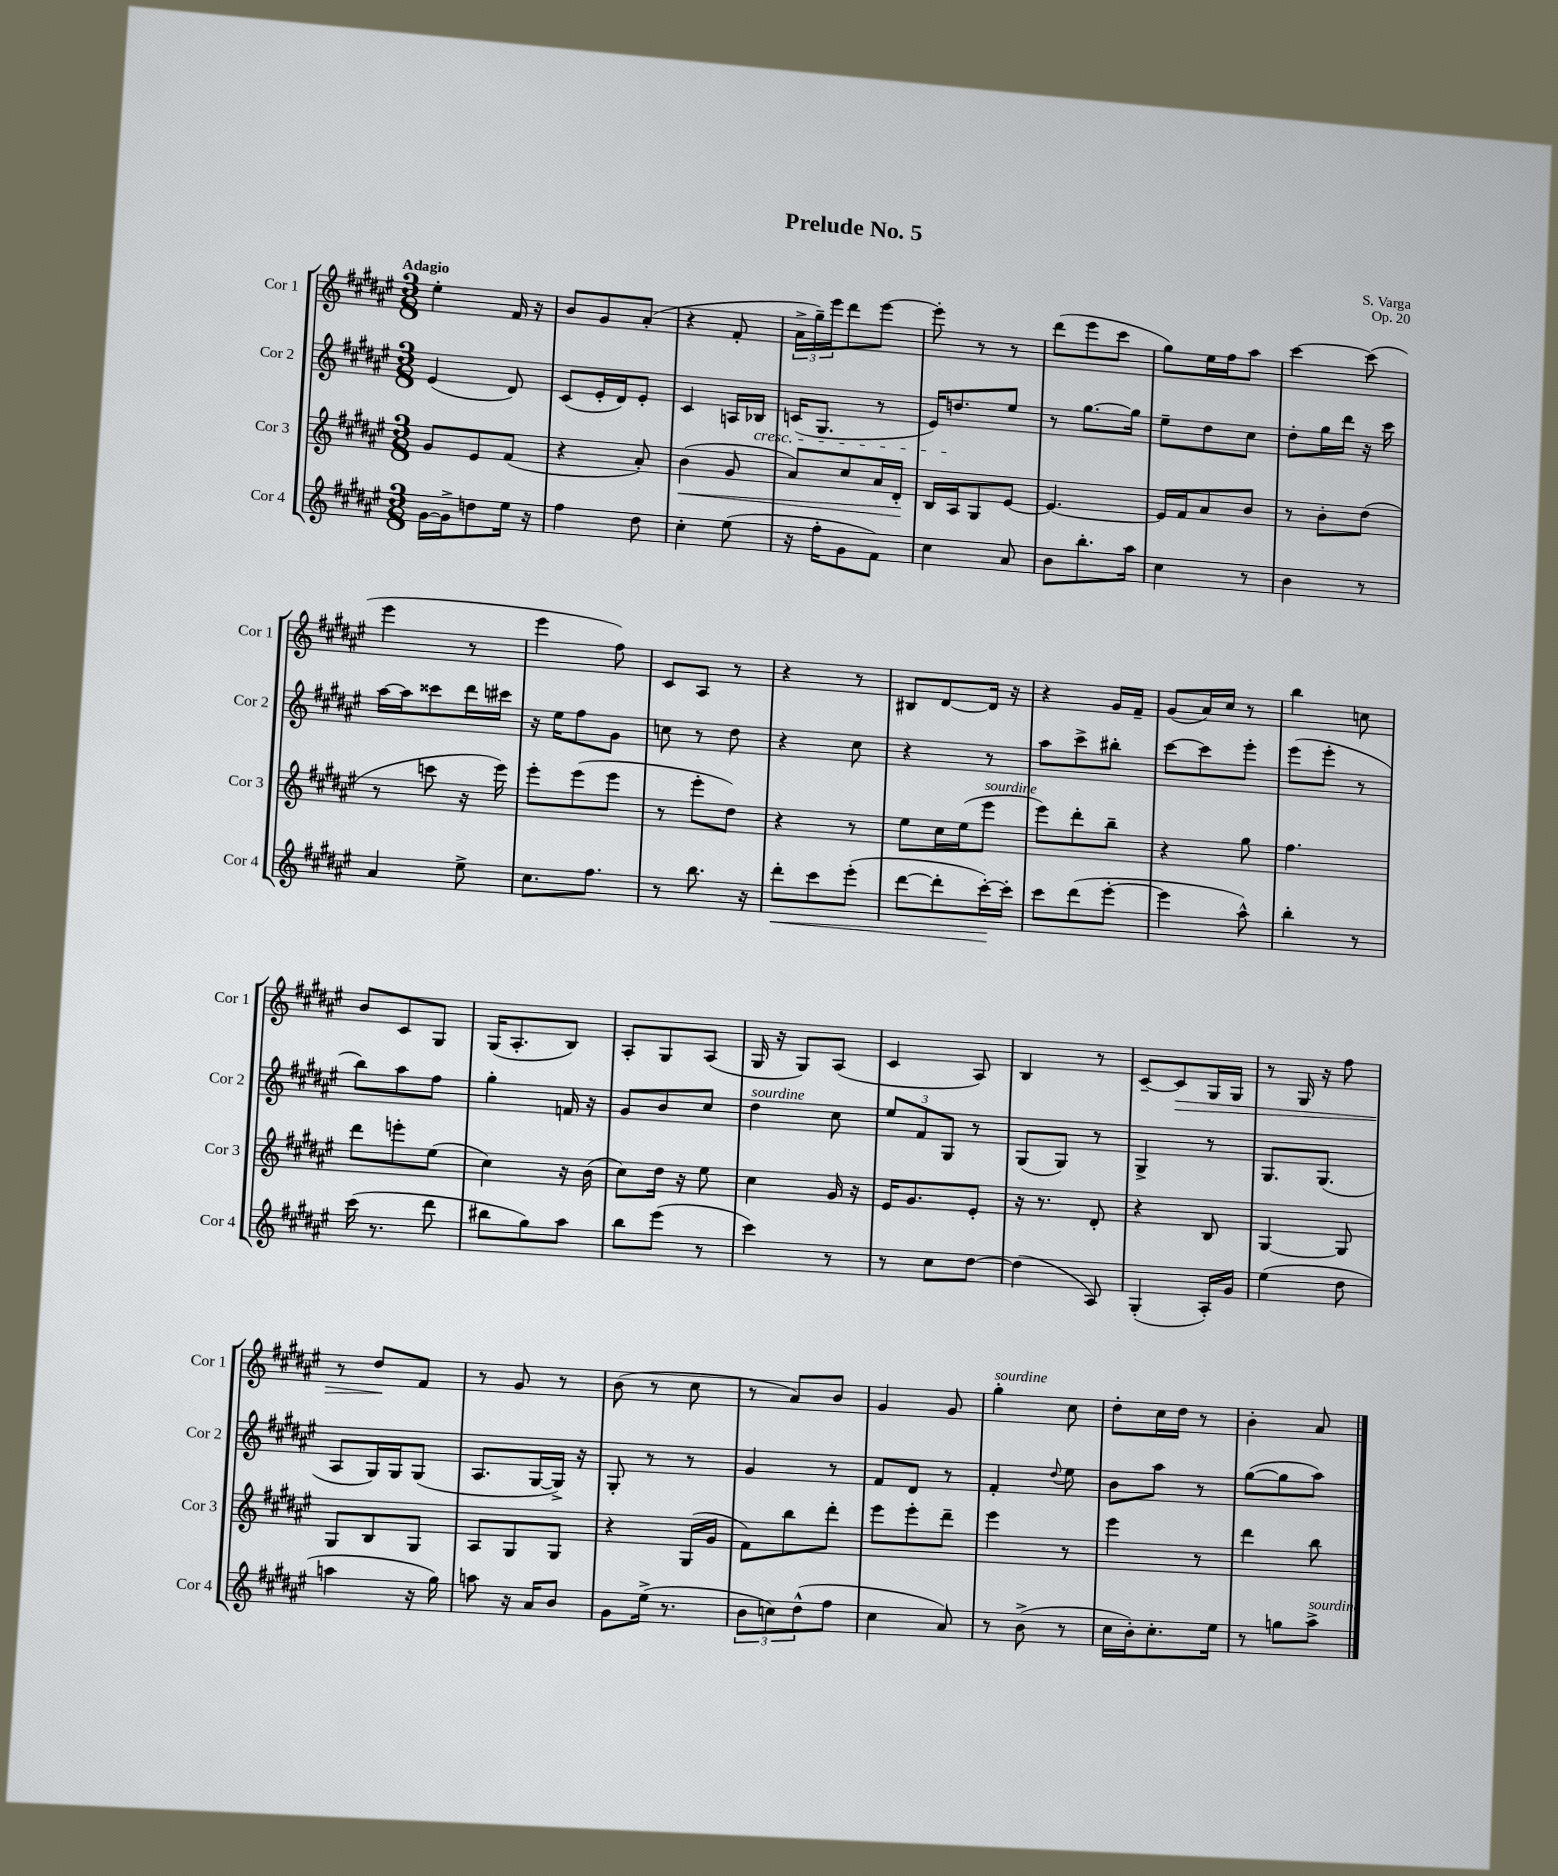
\header { title = "Prelude No. 5" composer = "S. Varga" opus = "Op. 20" }
<<
\new StaffGroup <<
\new Staff = "s0" \with { instrumentName = "Cor 1" shortInstrumentName = "Cor 1" } {
    \clef treble \key fis \major \numericTimeSignature \time 3/8 \tempo "Adagio"
    eis''4-. fis'16 r16 |
    b'8 gis'8 ais'8-.( |
    r4 fis'8-. |
    \tuplet 3/2 { ais'16-> gis''16--) eis'''16 } dis'''8 eis'''8~ |
    eis'''8-. r8 r8 |
    dis'''8( eis'''8 cis'''8 |
    gis''8) eis''16 fis''16 ais''8 |
    cis'''4~ cis'''8( |
    eis'''4 r8 |
    eis'''4 fis''8) |
    cis'8 ais8 r8 |
    r4 r8 |
    bis8 dis'8~ dis'16 r16 |
    r4 gis'16 fis'16-- |
    gis'8( ais'16) cis''16 r8 |
    b''4 c''8 |
    b'8 cis'8 gis8 |
    gis16( ais8.-. b8) |
    ais8-. gis8 ais8( |
    gis16 r16 gis8) ais8( |
    cis'4 ais8) |
    b4 r8 |
    cis'8~-- cis'8\> gis16 gis16 |
    r8 gis16 r16 fis''8 |
    r8 dis''8\! fis'8 |
    r8 gis'8 r8 |
    b'8( r8 cis''8 |
    r8 ais'8) b'8 |
    gis'4 gis'8 |
    gis''4-.^\markup { \italic "sourdine" } cis''8 |
    dis''8-. cis''16 dis''16 r8 |
    b'4-. ais'8 \bar "|." |
}
\new Staff = "s1" \with { instrumentName = "Cor 2" shortInstrumentName = "Cor 2" } {
    \clef treble \key fis \major \numericTimeSignature \time 3/8
    eis'4( dis'8) |
    cis'8( eis'16-. dis'16) eis'8-. |
    cis'4 a16 bes16\cresc |
    c'16( gis8. r8 |
    eis'16) d''8.\! eis''8 |
    r8 gis''8.~ gis''16 |
    eis''8-- dis''8 cis''8 |
    dis''8-. gis''16 dis'''16 r16 cis'''16 |
    ais''16~ ais''16 cisis'''8 dis'''16 cis'''16 |
    r16 eis''16 fis''8 gis'8 |
    c''8 r8 dis''8 |
    r4 cis''8 |
    r4 r8 |
    ais''8 cis'''8-> bis''8-. |
    cis'''8~ cis'''8 eis'''8-. |
    eis'''8( eis'''8-. r8 |
    b''8) ais''8 fis''8 |
    gis''4-. f'16 r16 |
    gis'8 b'8 cis''8 |
    dis''4^\markup { \italic "sourdine" } cis''8 |
    \tuplet 3/2 { eis''8 fis'8 gis8 } r8 |
    gis8( gis8) r8 |
    gis4-> r8 |
    gis8. gis8.( |
    ais8 gis16) gis16 gis8( |
    ais8. gis16~ gis16->) r16 |
    gis8-. r8 r8 |
    gis'4 r8 |
    fis'8 dis'8 r8 |
    fis'4-. \appoggiatura { dis''8 } eis''8 |
    b'8 ais''8 r8 |
    gis''8~( gis''8 ais''8) \bar "|." |
}
\new Staff = "s2" \with { instrumentName = "Cor 3" shortInstrumentName = "Cor 3" } {
    \clef treble \key fis \major \numericTimeSignature \time 3/8
    gis'8 eis'8 fis'8( |
    r4 ais'8-.) |
    b'4\<( gis'8 |
    ais'8) cis''8 ais'16 dis'16-.\! |
    b16 ais16 gis8 eis'8~ |
    eis'4.~ |
    eis'16 fis'16 ais'8 b'8 |
    r8 b'8-. dis''8( |
    r8 c'''8 r16 eis'''16) |
    eis'''8-. eis'''8( eis'''8 |
    r8 eis'''8-. dis''8) |
    r4 r8 |
    eis''8 cis''16 eis''16( eis'''8^\markup { \italic "sourdine" } |
    eis'''8) dis'''8-. b''8-- |
    r4 gis''8 |
    fis''4. |
    dis'''8 e'''8-. eis''8( |
    cis''4) r16 b'16( |
    cis''8) dis''16 r16 eis''8 |
    cis''4 gis'16 r16 |
    eis'16 gis'8. eis'8-. |
    r16 r8. dis'8-. |
    r4 b8 |
    gis4~ gis8 |
    gis8 b8 gis8 |
    ais8 gis8 gis8 |
    r4 gis16( gis'16 |
    fis'8) b''8 dis'''8-. |
    eis'''8 eis'''8-. dis'''8-- |
    eis'''4 r8 |
    eis'''4 r8 |
    dis'''4 b''8 \bar "|." |
}
\new Staff = "s3" \with { instrumentName = "Cor 4" shortInstrumentName = "Cor 4" } {
    \clef treble \key fis \major \numericTimeSignature \time 3/8
    gis'16~ gis'16-> d''8 eis''16 r16 |
    fis''4 dis''8 |
    cis''4-. eis''8( |
    r16 fis''16-. gis'8 fis'8) |
    cis''4 ais'8 |
    b'8 b''8.-. ais''16 |
    cis''4 r8 |
    b'4 r8 |
    ais'4 eis''8-> |
    cis''8. fis''8. |
    r8 b''8. r16 |
    dis'''8-.\< cis'''8 eis'''8-.( |
    dis'''8~ dis'''8-. cis'''16~-.\!) cis'''16-. |
    cis'''8 dis'''8( eis'''8~-. |
    eis'''4 ais''8-^) |
    b''4-. r8 |
    cis'''16( r8. dis'''8 |
    bis''8 gis''8) ais''8 |
    b''8 eis'''8( r8 |
    cis'''4) r8 |
    r8 cis''8 dis''8~ |
    dis''4( ais8) |
    gis4-.( ais16-.) gis'16 |
    eis''4( dis''8 |
    a''4 r16 gis''16) |
    a''8 r16 ais'16 b'8 |
    gis'8 eis''16->( r8. |
    \tuplet 3/2 { b'8 c''8) dis''8-^( } fis''8 |
    cis''4 ais'8) |
    r8 b'8->( r8 |
    cis''16 b'16-.) cis''8.-. eis''16 |
    r8 g''8 ais''8->^\markup { \italic "sourdine" } \bar "|." |
}
>>
>>
\layout { \context { \Score \remove "Bar_number_engraver" } }
